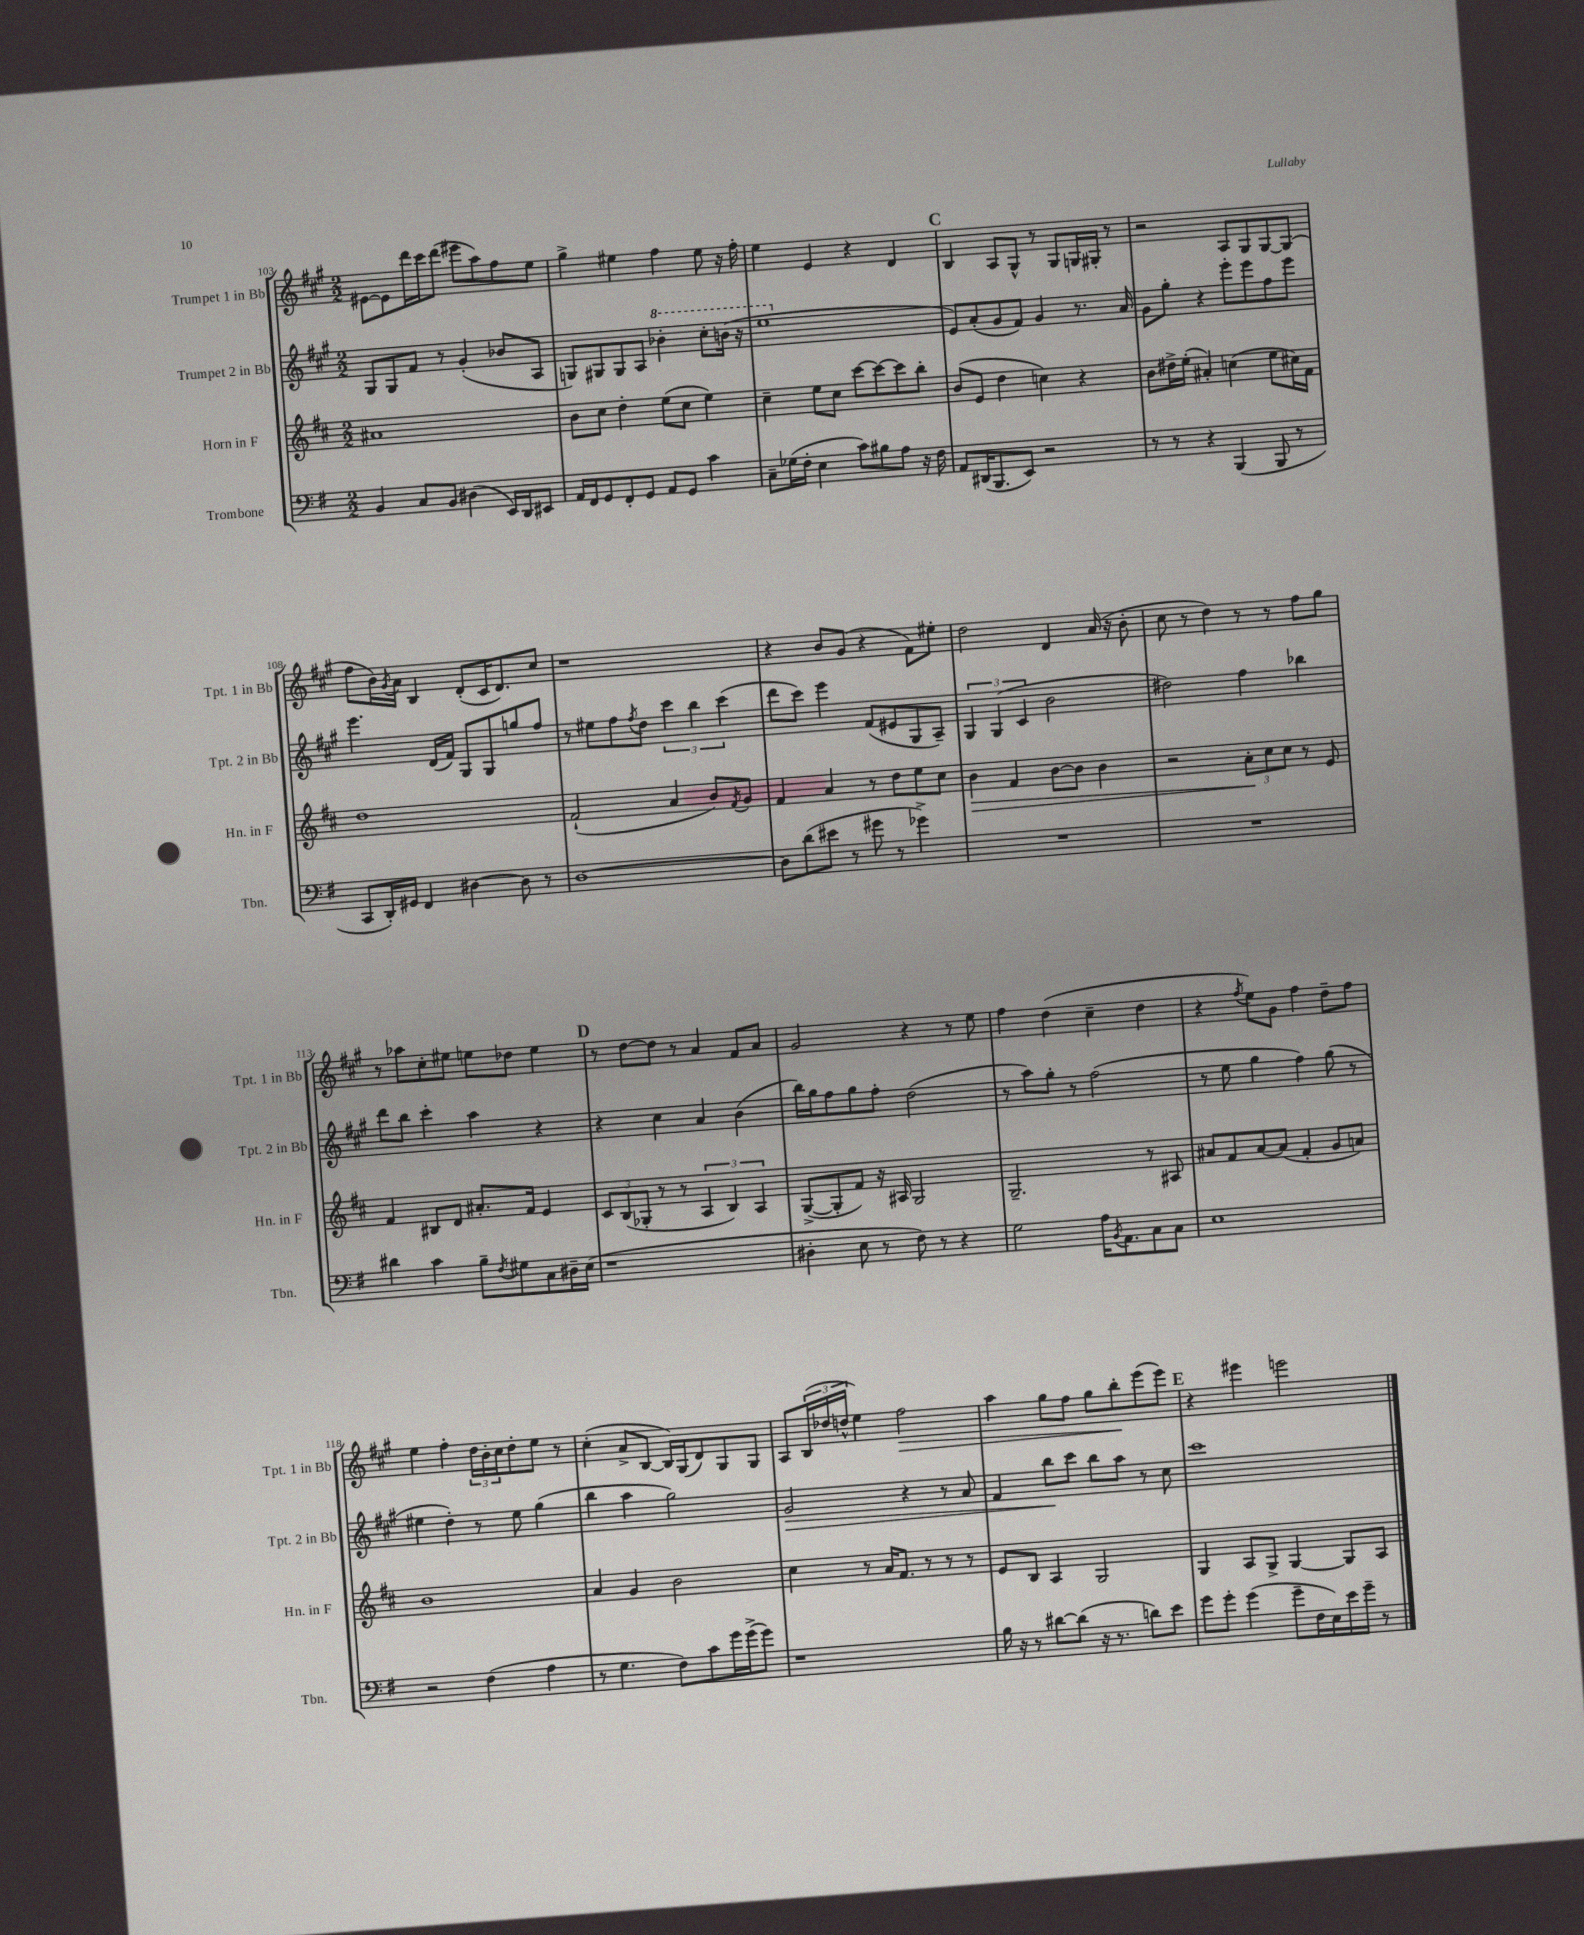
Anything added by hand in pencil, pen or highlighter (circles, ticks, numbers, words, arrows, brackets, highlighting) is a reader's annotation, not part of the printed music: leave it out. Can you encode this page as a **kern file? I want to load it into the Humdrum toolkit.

**kern	**kern	**kern	**kern
*staff4	*staff3	*staff2	*staff1
*clefF4	*clefG2	*clefG2	*clefG2
*k[f#]	*k[f#c#]	*k[f#c#g#]	*k[f#c#g#]
*M2/2	*M2/2	*M2/2	*M2/2
4BB/	1a#	8G#/L	[8e#\L
.	.	8G#/	8e#\]
8C/L	.	8f#/J	16ddd\L
.	.	.	16ccc#\J
8BB/J	.	8r	(8ddd\J
(4D#\	.	(4g#'/	8eee#\L
.	.	.	8aa\)
16EE/LL)	.	8b-/L	8ff#\
16DD/J	.	.	.
8EE#/J	.	8A/J	8ee\J
=	=	=	=
16AA/LL	8b\L	8G/L)	4gg#^\
16FF#/J	.	.	.
8GG/	8cc#\J	8G#/	.
8FF#'/	4dd'\	8G#/	4ee#\
8GG/J	.	8A/J	.
8AA/L	(8ee\L	4bb-'\	4ff#\
8GG/J	8cc#\J	.	.
4c\	4ee\)	8ccc#'\L	8ee#\
.	.	(16bb\Jk	16r
.	.	16r	16ff#'\
=	=	=	=
8C~\L	4cc#~\	1eee	4ee\
(16G-\L	.	.	.
16F#'\JJ	.	.	.
4E\	8ee\L	.	4e/
.	8cc#\J	.	.
8c\L)	[8ccc#\L	.	4r
8B#\	8ccc#\_	.	.
8A\J	8ccc#\]	.	4d/
16r	8bb'\J	.	.
16F#\	.	.	.
=	=	=	=
8AA/L	(8b/L	8e/L)	4B/
(16DD#/K	8e/J	(8a'/	.
8.BBB/	.	.	.
.	4dd\	8g#/	8A/L
8EE/J)	.	8f#/J)	8G#^^/J
2r	4cc\)	4g#/	8r
.	.	.	8G#/L
.	4r	8.r	16G/L
.	.	.	16G#'/JJ
.	.	.	8r
.	.	16a/	.
=	=	=	=
8r	8b\L	8g#\L	2r
8r	16dd#^\L	8gg#'\J	.
.	(16ee'\JJ	.	.
4r	4a#'/)	4r	.
(4BBB/	(4cc\	8eee'\L	8A/L
.	.	8eee\	8G#/
8BBB/	8ee\L	8ff#\	[8G#/
8r	16cc#\L)	8eee\J	(8G#/]J
.	16f#\JJ	.	.
=	=	=	=
8CC/L	1dd	4.eee\	8ff#\L
16DD'/L)	.	.	16b\L)
.	.	.	8qg#/
16GG#/JJ	.	.	16a\JJ
4FF#/	.	.	4B/
.	.	(16d/LL	.
.	.	16f#/JJ)	.
[4D#\	.	8G#/L	(8d'/L
.	.	8G#/	16c#/K
.	.	.	8.d/)
8D#\]	.	8gg/	.
8r	.	8ff#/J	8cc#/J
=	=	=	=
[1D	(2f#`/	8r	1r
.	.	8ee#\L	.
.	.	8ff#\	.
.	.	8qff#/	.
.	.	8dd\J	.
.	4a/	6ccc#\	.
.	.	6bb\	.
.	8b/L)	.	.
.	.	(6ccc#\	.
.	8qf#/	.	.
.	8g/J	.	.
=	=	=	=
8D\]L	4f#/	8ddd\L	4r
(8d\	.	8ccc#\J)	.
8e#\J	4a/	4eee\	8b/L
8r	.	.	(8g#/J
8g#\	8r	(8f#/L	4r
8r	8dd\L	8e#/	.
4g-^\)	8ee\	8G#/	8f#\L)
.	8cc#\J	8A~/J)	8ee#'\J
=	=	=	=
1r	4b\	6G#/	2dd\
.	.	(6G#/	.
.	4f#/	.	.
.	.	6c#/	.
.	[8b\L	2b\	4d/
.	8b\]J	.	.
.	4b\	.	(16a/
.	.	.	16r
.	.	.	8b'\
=	=	=	=
1r	2r	2dd#\)	8cc#\
.	.	.	8r
.	.	.	4dd\)
.	12a'\L	4ff#\	8r
.	12cc#\	.	.
.	.	.	8r
.	12cc#\J	.	.
.	8r	4bb-\	8ff#\L
.	8e/	.	8gg#\J
=	=	=	=
4d#\	4f#/	8ddd\L	8r
.	.	8bb\J	8aa-\L
4c\	8B#/L	4ccc#'\	8cc#'\
.	8d/J	.	8ee#\J
8B~\L	8.a#'/L	4aa\	8ee\L
8qF#/	.	.	.
8G#\	.	.	8dd-\J
.	16f#/Jk	.	.
8C\	4e/	4r	4ee\
16D#~\L	.	.	.
(16E\JJ	.	.	.
=	=	=	=
1r	12c#/L	4r	8r
.	(12B/	.	.
.	.	.	[8dd\L
.	12G-'/J	.	.
.	8r	4cc#\	8dd\]J
.	8r	.	8r
.	6A/	4a/	4a/
.	6B/)	.	.
.	.	(4b\	8f#/L
.	6A/	.	.
.	.	.	8a/J
=	=	=	=
4D#'\	([8G^/L	16bb\LL)	2g#/
.	.	16gg#\J	.
.	8G'/]	8ff#\	.
8E\	8f#/J)	8gg#\	.
8r	16r	8ff#'\J	.
.	16A#/	.	.
8F#\)	2G/	(2dd\	4r
8r	.	.	.
4r	.	.	8r
.	.	.	8ee\
=	=	=	=
2G\	2.G~/	8r	4ff#\
.	.	8aa\L)	.
.	.	8gg#'\J	(4dd\
.	.	8r	.
16A\LK	.	(2ff#\	4cc#~\
8qBB/	.	.	.
8.AA\	.	.	.
8C\	8r	.	4dd\
8C\J	8A#/	.	.
=	=	=	=
1E	8a#/L	8r	4r
.	8f#/	8ee\	.
.	.	.	8qff#/
.	[8a#/	4gg#\	8ee\L)
.	(8a#/]J	.	8g#\J
.	4f#'/	4ff#\)	4ff#\
.	8g/L	(8gg#\	8dd~\L
.	8a/J)	8r	8ff#\J
=	=	=	=
2r	1b	4ee#\	4ee\
.	.	4dd'\)	4ff#'\
(4F#\	.	8r	24dd\LL
.	.	.	24b'\
.	.	.	24cc#\J
.	.	8ee#\	8dd'\
4A\	.	(4gg#\	8ee\J
.	.	.	8r
=	=	=	=
8r	4a/	4bb\	(4cc#'\
4.G\	.	.	.
.	4g/	4aa\	8a^/L
.	.	.	[8B/J
8F#\L)	2b\	2gg#\)	16B/]LL)
.	.	.	(16G#/J
8c\	.	.	8d/)
16g\L	.	.	8G#/
(16g^\J	.	.	.
8g\J)	.	.	8G#/J
=	=	=	=
1r	4cc#\	2g#/	8A/L
.	.	.	(24B/L
.	.	.	24dd-/
.	.	.	24dd^^/JJ
.	8r	.	4ee\)
.	16a/LK	.	.
.	8.f#/J	.	.
.	.	4r	2ff#\
.	8r	.	.
.	8r	8r	.
.	8r	8a/	.
=	=	=	=
16B\	8e/L	4f#/	4aa\
16r	.	.	.
8r	8B/J	.	.
[8d#\L	4A/	8bb\L	8gg#\L
(8d#\]J	.	8ccc#\J	8ff#\J
16r	2G/	8bb\L	8gg#\L
8.r	.	.	.
.	.	8aa\J	8bb'\
8d\L)	.	8r	(8eee\
8e\J	.	8cc#\	8eee\J)
=	=	=	=
8g\L	4G/	1ccc#	4r
8g'\J	.	.	.
(4g\	8A/L	.	4eee#\
.	8G^/J	.	.
8g~\L	[4G/	.	2eee\
16F#\L	.	.	.
16E\)	.	.	.
16e\	8G/]L	.	.
16g~\JJ	.	.	.
8r	8A/J	.	.
==	==	==	==
*-	*-	*-	*-
